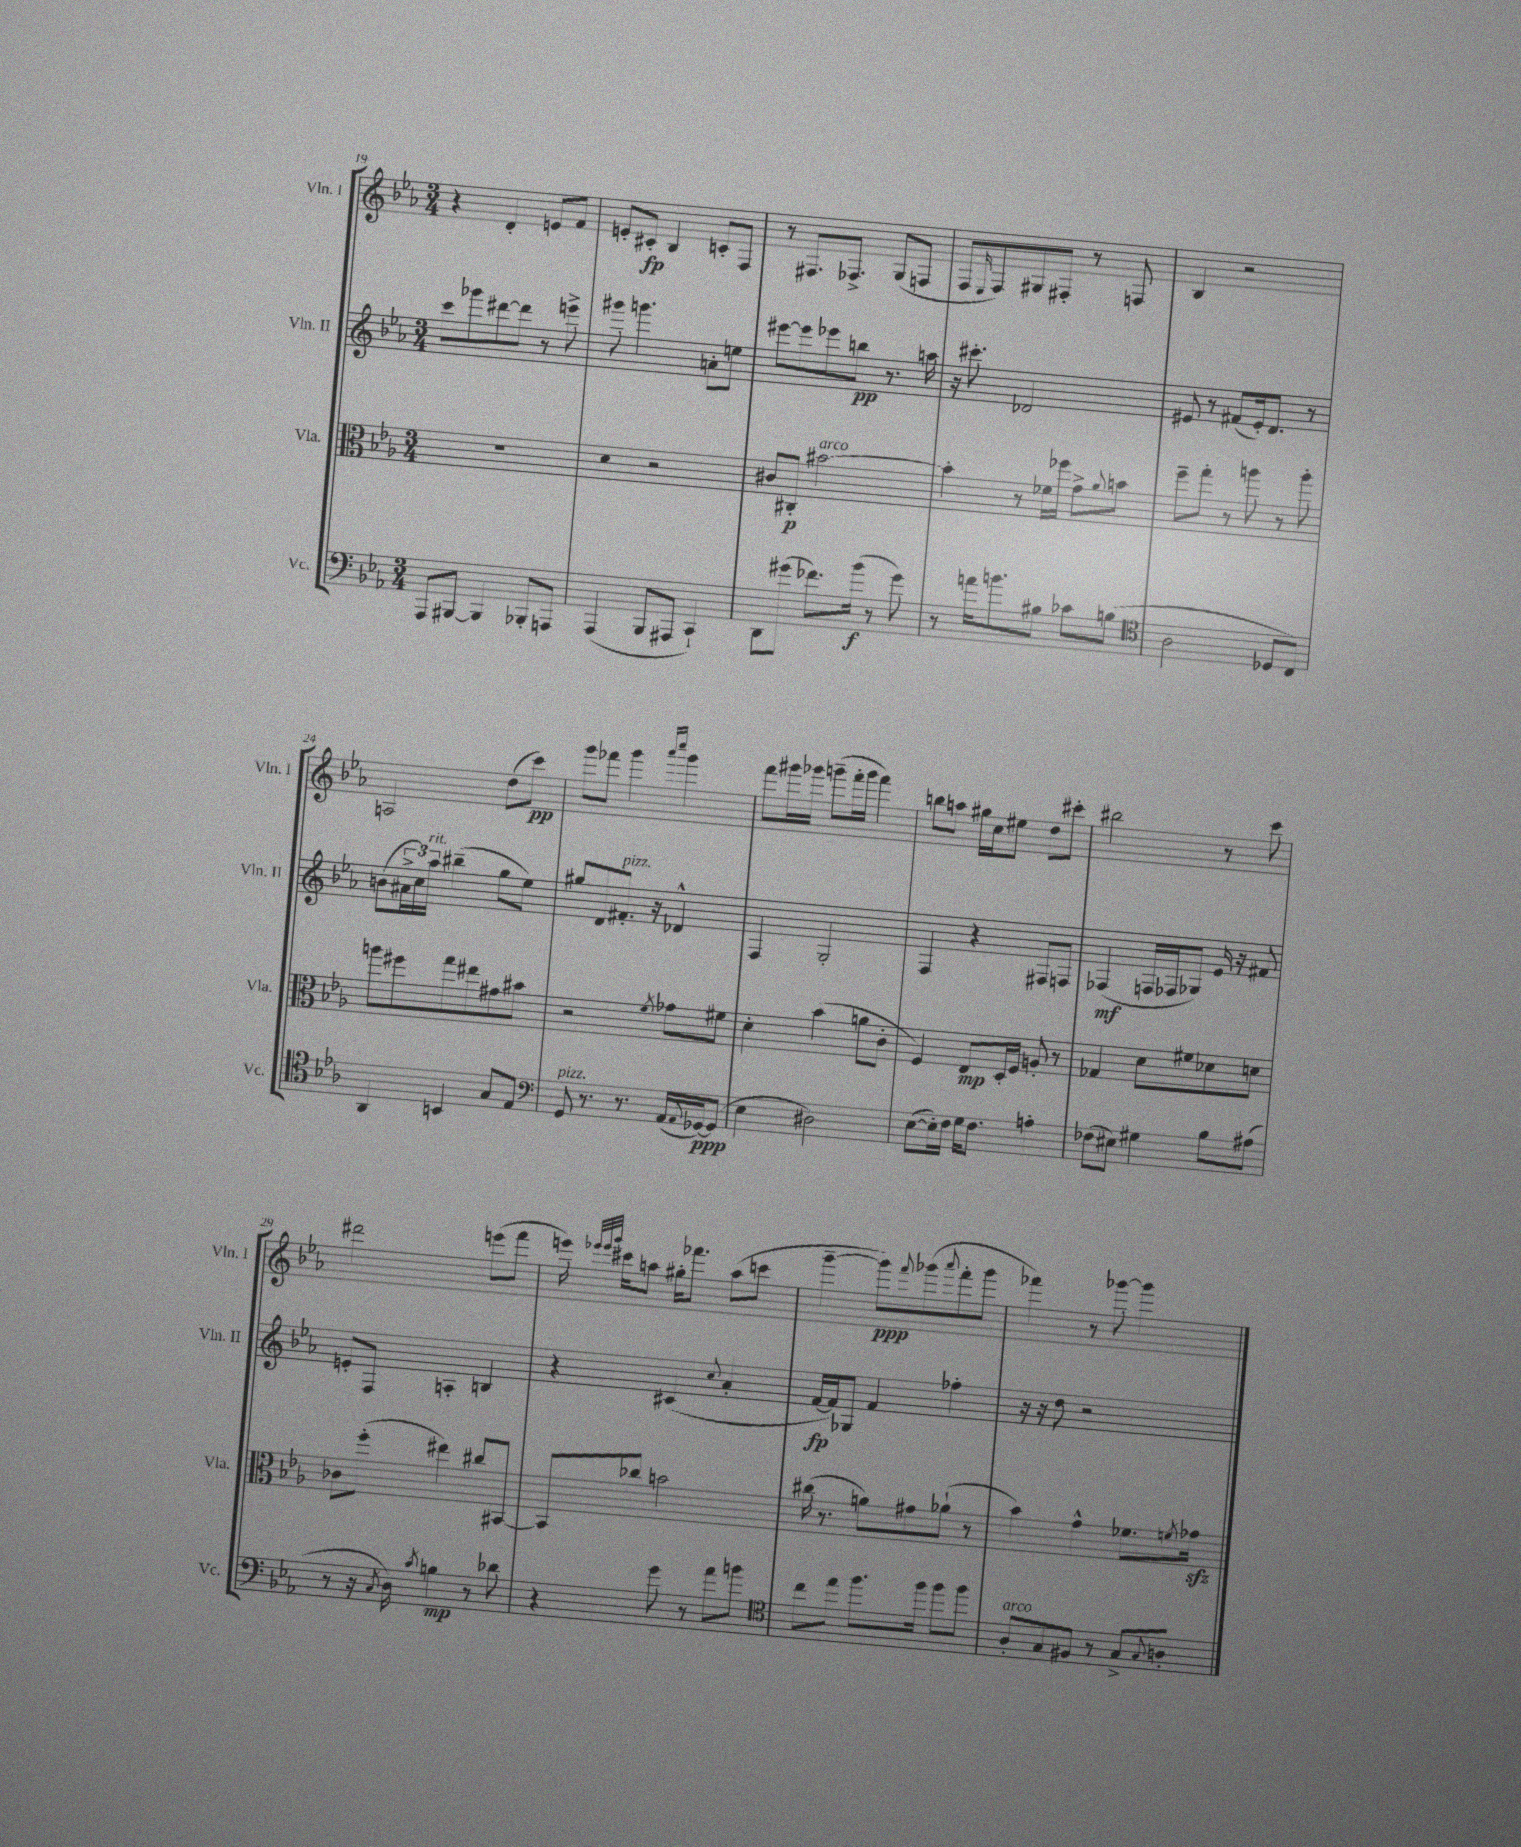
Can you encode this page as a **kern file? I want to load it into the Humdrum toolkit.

**kern	**kern	**kern	**kern
*staff4	*staff3	*staff2	*staff1
*clefF4	*clefC3	*clefG2	*clefG2
*k[b-e-a-]	*k[b-e-a-]	*k[b-e-a-]	*k[b-e-a-]
*M3/4	*M3/4	*M3/4	*M3/4
8AAA-	2.r	8ccc	4r
[8BBB#	.	8ggg-	.
4BBB#]	.	[8ddd#	4d'
.	.	8ddd#]	.
8BBB-'	.	8r	8e
8AAA	.	8eee^	8f
=	=	=	=
(4AAA-	4d	8ggg#	8e'
.	.	4.ggg	8c#'
8BBB-	2r	.	4B-
8AAA#	.	.	.
4CC`)	.	8a'	8c'
.	.	8ee	8F
=	=	=	=
8DD	8c#	[8eee#	8r
(8g#	8C#'	8eee#]	8.F#
8.f-)	[2b#	8eee-	.
.	.	.	8.F-^
.	.	8bb	.
(16b-	.	.	.
8r	.	8.r	(8G
8g#)	.	.	8F
.	.	16aa	.
=	=	=	=
8r	4b#']	16r	8F
.	.	8.ccc#'	.
.	.	.	16qqE-
16a	.	.	8F)
8.b	.	.	.
.	8r	2d-	8G#
8B#	16f-	.	8F#'
.	16ff-	.	.
8c-	8g^	.	8r
.	8qqa-	.	.
(8B	8b	.	8F
=	=	=	=
*clefC4	*	*	*
2A-	8ff~	8e#	4B-
.	8gg'	8r	.
.	8r	(8f#	2r
.	8aa	16e#')	.
.	.	8.d	.
8D-	8r	.	.
8C)	8aa'	8r	.
=	=	=	=
4AA-	8aa	(8b	2A
.	8ff#	24a#^	.
.	.	24cc)	.
.	.	24aa-	.
4BB	8gg	(4bb#~	.
.	8ee#	.	.
8G	8g#	8gg	(8dd
8E-	8b#	8ee-)	8ccc)
=	=	=	=
*clefF4	*	*	*
8GG	2r	8gg#	8ggg
8.r	.	8d	8fff-
.	.	8.f#'	4ggg
8.r	.	.	.
.	.	16r	.
.	.	.	16qqaaa-
.	8qf	.	16qqcccc
(16AA-	8g-	4d-^^	4ggg
8qqAA-	.	.	.
[16GG-)	.	.	.
(8GG-]	8f#	.	.
=	=	=	=
4E-	4d'	4F	8fff
.	.	.	16ggg#
.	.	.	16ggg-
2D#)	(4b-	2G'	(8ggg~
.	.	.	16fff'
.	.	.	16ggg
.	8a	.	4fff)
.	8c'	.	.
=	=	=	=
([8E-	4F)	4F	8bb
16E-'])	.	.	8aa
16F	.	.	.
16G	8E-	4r	16gg#
8.F	.	.	16cc
.	16D'	.	8ee#
.	16F	.	.
4A'	8A'	8F#	8dd
.	8r	8F	8ccc#'
=	=	=	=
(8F-	4G-	(4F-	2bb#
8E#)	.	.	.
4G#	8d	16F	.
.	.	16F-	.
.	8f#	8G-)	.
8B-	8d-	16e-	8r
.	.	16r	.
(8A#	8d	8f#	8ccc
=	=	=	=
8r	8c-	8e'	2ddd#
16r	(8ff'	8F	.
8qC	.	.	.
16D)	.	.	.
8qc	.	.	.
4B	4ee#)	4A'	.
8r	8cc#	4B	(8eee
8d-	[8BB#	.	8fff
=	=	=	=
4r	8BB#]	4r	16eee)
.	.	.	32qqeee-
.	.	.	32qqeee-
.	.	.	32qqggg
.	.	.	16ccc#
.	8cc-	.	8aa
8g	2b	(4c#	16gg#'
.	.	.	8.fff-
8r	.	.	.
.	.	8qqcc	.
8a-	.	4a-'	(8aa
8b	.	.	8ccc
=	=	=	=
*clefC4	*	*	*
8cc	(16cc#	[16f	[4ggg~
.	8.r	16f])	.
8ee-	.	8G-	.
8.ff	8a)	4f	8ggg])
.	.	.	8qqfff
.	8g#	.	(8ggg-
16ff	.	.	.
.	.	.	8qqaaa-
8ff	(8a-`	4ff-'	8fff'
8ff	8r	.	8ggg-
=	=	=	=
8A-'	4b-)	16r	4fff-)
.	.	16r	.
8G	.	8dd	.
8F#	4g^^	2r	8r
8r	.	.	[8ggg-
8G^	8.f-	.	4ggg-]
8qqG	.	.	.
8A'	.	.	.
.	8qf	.	.
.	16g-	.	.
==	==	==	==
*-	*-	*-	*-
